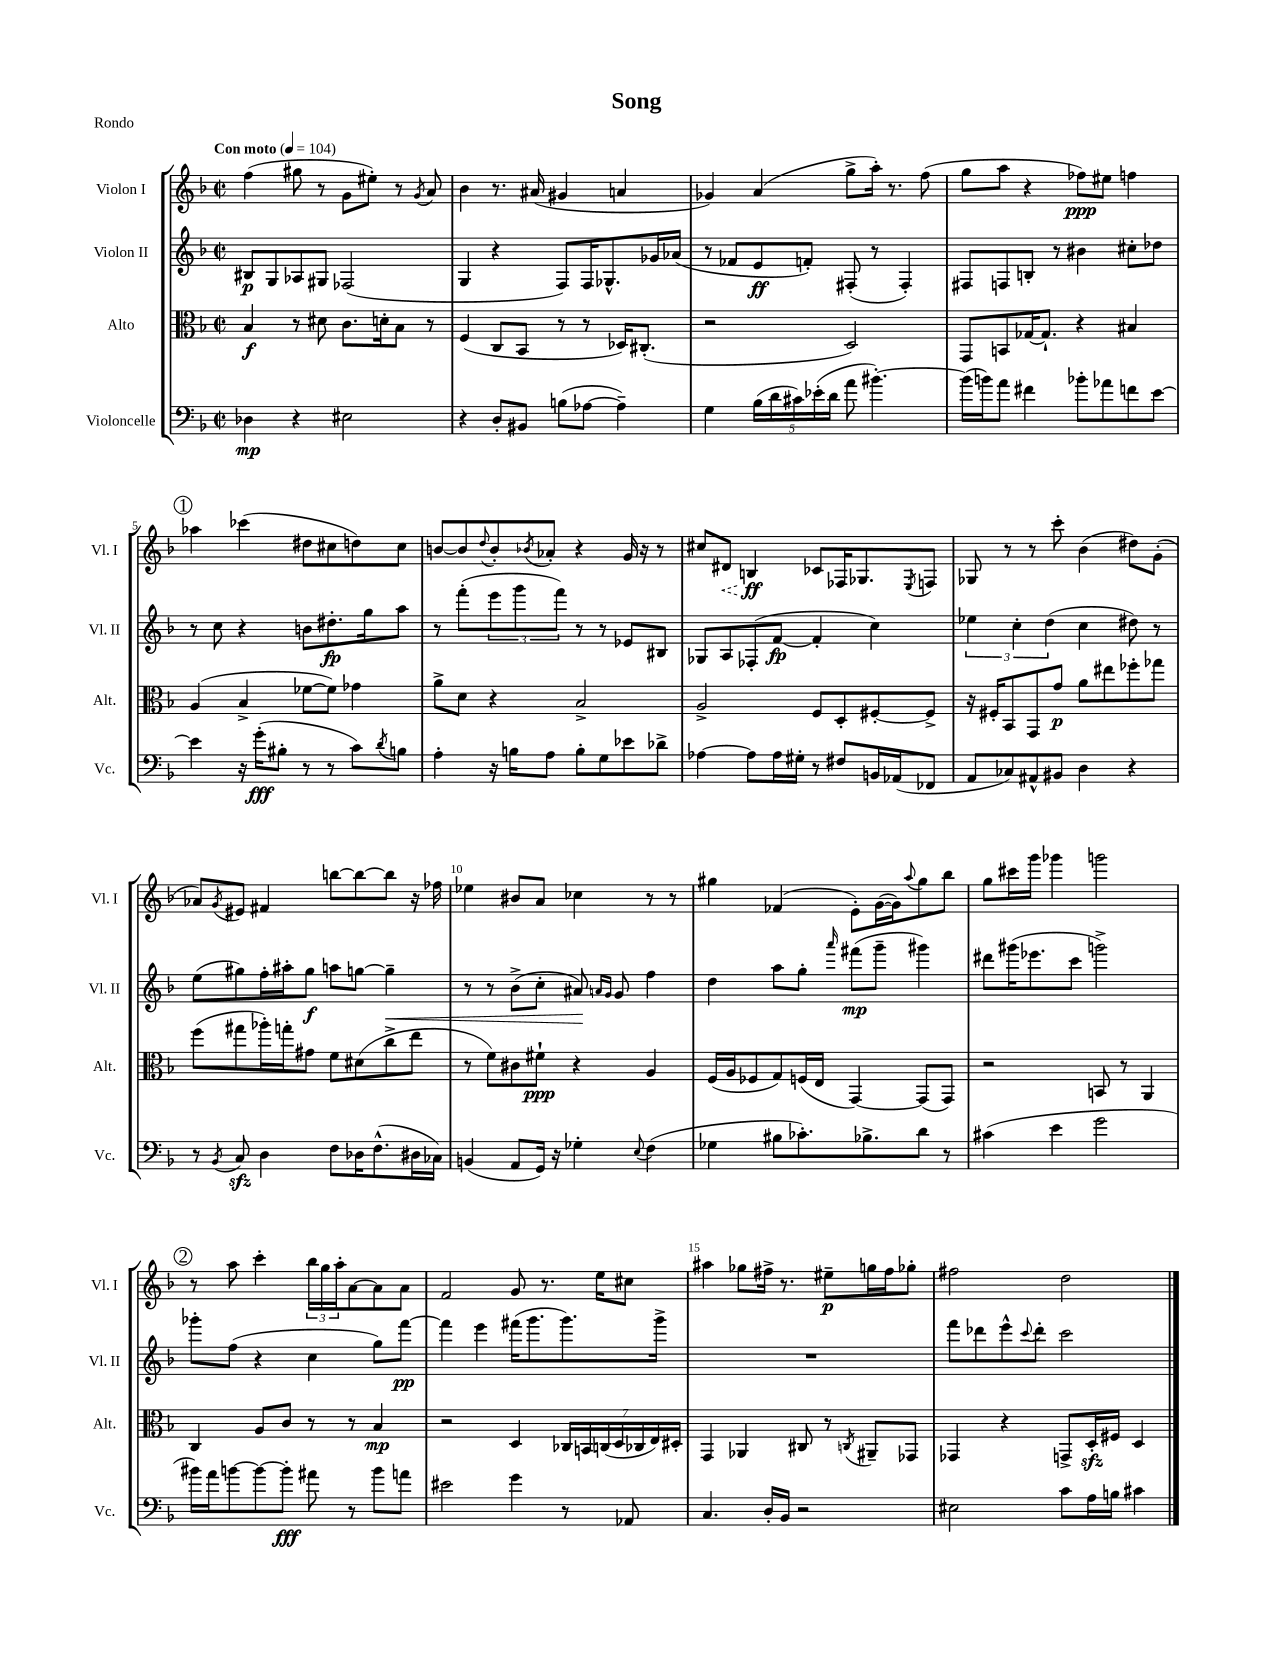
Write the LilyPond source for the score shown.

\header { title = "Song" piece = "Rondo" }
<<
\new StaffGroup <<
\new Staff = "s0" \with { instrumentName = "Violon I" shortInstrumentName = "Vl. I" } {
    \clef treble \key f \major \defaultTimeSignature \time 2/2 \tempo "Con moto" 4 = 104
    f''4( gis''8 r8 g'8 eis''8-.) r8 \acciaccatura { g'8 } a'8 |
    bes'4 r8. ais'16( gis'4 a'4 |
    ges'4) a'4( g''8-> a''16-.) r8. f''8( |
    g''8 a''8 r4 fes''8\ppp) eis''8 f''4 |
    \mark \markup { \circle "1" } aes''4 ces'''4( dis''8 cis''8 d''8) cis''8 |
    b'8~ b'8 \appoggiatura { d''8 } b'8-. \acciaccatura { bes'8 } aes'8-. r4 g'16 r16 r8 |
    cis''8 \once \override Hairpin.style = #'dashed-line dis'8\< b4\ff\! ces'8 fes16 ges8. \acciaccatura { e8 } f8 |
    ges8 r8 r8 c'''8-. bes'4( dis''8) g'8-.( |
    aes'8) \acciaccatura { g'8 } eis'8 fis'4 b''8~ b''8~ b''8 r16 fes''16 |
    ees''4 bis'8 a'8 ces''4 r8 r8 |
    gis''4 fes'4( e'8-.) g'16~( g'16) \appoggiatura { a''8 } gis''8 bes''8 |
    g''8 cis'''16 g'''16 ges'''4 g'''2 |
    \mark \markup { \circle "2" } r8 a''8 c'''4-. \tuplet 3/2 { bes''16 g''16 a''16-. } a'8~ a'8 a'8 |
    f'2 g'8 r8. e''16 cis''8 |
    ais''4 ges''8 fis''16-> r8. eis''8--\p g''16 fis''16 ges''8-. |
    fis''2 d''2 \bar "|." |
}
\new Staff = "s1" \with { instrumentName = "Violon II" shortInstrumentName = "Vl. II" } {
    \clef treble \key f \major \defaultTimeSignature \time 2/2
    bis8\p g8 aes8 gis8 fes2( |
    g4 r4 f8) f16 ges8.-^ ges'16 aes'16( |
    r8 fes'8 e'8\ff f'8-.) fis8-.( r8 fis4-.) |
    fis8 f8 b8-. r8 bis'4 cis''8-. des''8 |
    \mark \markup { \circle "1" } r8 c''8 r4 b'8 dis''8.-.\fp g''16 a''8 |
    r8 f'''8-.( \tuplet 3/2 { e'''8 g'''8 f'''8) } r8 r8 ees'8 bis8 |
    ges8 a8 fes8-.( f'8~\fp f'4-. c''4) |
    \tuplet 3/2 { ees''4 c''4-. d''4( } c''4 dis''8) r8 |
    e''8( gis''8) f''16-. ais''16-. gis''8\f a''8 g''8~ g''4--\< |
    r8 r8 bes'8->( c''8-. ais'8\!) \grace { a'16 g'16 } g'8 f''4 |
    d''4 a''8 g''8-. \grace { a'''16 } fis'''8\mp( g'''8-- gis'''4) |
    dis'''8 gis'''16( ees'''8. c'''8 g'''2->) |
    \mark \markup { \circle "2" } ges'''8-. f''8( r4 c''4 g''8) f'''8~\pp |
    f'''4 e'''4 fis'''16( g'''8. g'''8.) g'''16-> |
    R1 |
    f'''8 des'''8 e'''8-^ \appoggiatura { c'''8 } des'''8-. c'''2 \bar "|." |
}
\new Staff = "s2" \with { instrumentName = "Alto" shortInstrumentName = "Alt." } {
    \clef alto \key f \major \defaultTimeSignature \time 2/2
    bes4\f r8 dis'8 c'8. d'16-. bes8 r8 |
    f4( c8 bes,8 r8 r8 des16) cis8.-.( |
    r2 d2) |
    g,8 b,8 ges16~ ges8.-! r4 bis4 |
    \mark \markup { \circle "1" } a4( bes4-> fes'8~ fes'8) ges'4 |
    a'8-> d'8 r4 bes2-> |
    a2-> f8 d8-. fis8~-. fis8-> |
    r16 fis16-. bes,8 g,8 g'8\p a'8 eis''8 fes''8-. ges''8 |
    f''8( gis''8 aes''16-.) g''16-. gis'8 f'8 dis'8( c''8-> e''8 |
    r8 f'8) cis'8 fis'8-!\ppp r4 a4 |
    f16( a16 fes8 g8) f16( e16 g,4~) g,8( g,8) |
    r2 b,8 r8 a,4 |
    \mark \markup { \circle "2" } c4 a8 c'8 r8 r8 bes4\mp |
    r2 d4 \tuplet 7/4 { ces16 b,16 c16( d16 ces16 e16) dis16-. } |
    g,4 aes,4 cis8 r8 \acciaccatura { c8 } ais,8-- ges,8 |
    ges,4 r4 g,8-> d16-.\sfz fis16 d4 \bar "|." |
}
\new Staff = "s3" \with { instrumentName = "Violoncelle" shortInstrumentName = "Vc." } {
    \clef bass \key f \major \defaultTimeSignature \time 2/2
    des4\mp r4 eis2 |
    r4 d8-. bis,8 b8( aes8~ aes4--) |
    g4 \tuplet 5/4 { bes16( d'16 cis'16) ees'16-.( d'16 } a'8 bis'4.~-.) |
    bis'16( b'16) a'8 fis'4 bes'8-. aes'8 f'8 e'8~ |
    \mark \markup { \circle "1" } e'4 r16 g'16-.\fff( bis8-. r8 r8 c'8) \acciaccatura { d'8 } b8 |
    a4-. r16 b16 a8 b8-. g8 ees'8 des'8-> |
    aes4~ aes8 aes16 gis16-. r8 fis8 b,16 aes,16( fes,8 |
    a,8 ces8) ais,8-^ bis,8 d4 r4 |
    r8 \acciaccatura { bes,8 } c8\sfz d4 f8 des16 f8.-^( dis16 ces16) |
    b,4( a,8 g,16) r16 ges4-. \appoggiatura { e8 } f4( |
    ges4 bis8 ces'8.-.) bes8.-> d'8 r8 |
    cis'4( e'4 g'2 |
    \mark \markup { \circle "2" } bis'16) a'16 b'8~ b'8~ b'8-.\fff ais'8 r8 b'8 a'8 |
    eis'2 g'4 r8 aes,8 |
    c4. d16-. bes,16 r2 |
    eis2 c'8 a16 b16 cis'4 \bar "|." |
}
>>
>>
\layout { \context { \Score \override BarNumber.break-visibility = ##(#f #t #t) barNumberVisibility = #(every-nth-bar-number-visible 5) } }
